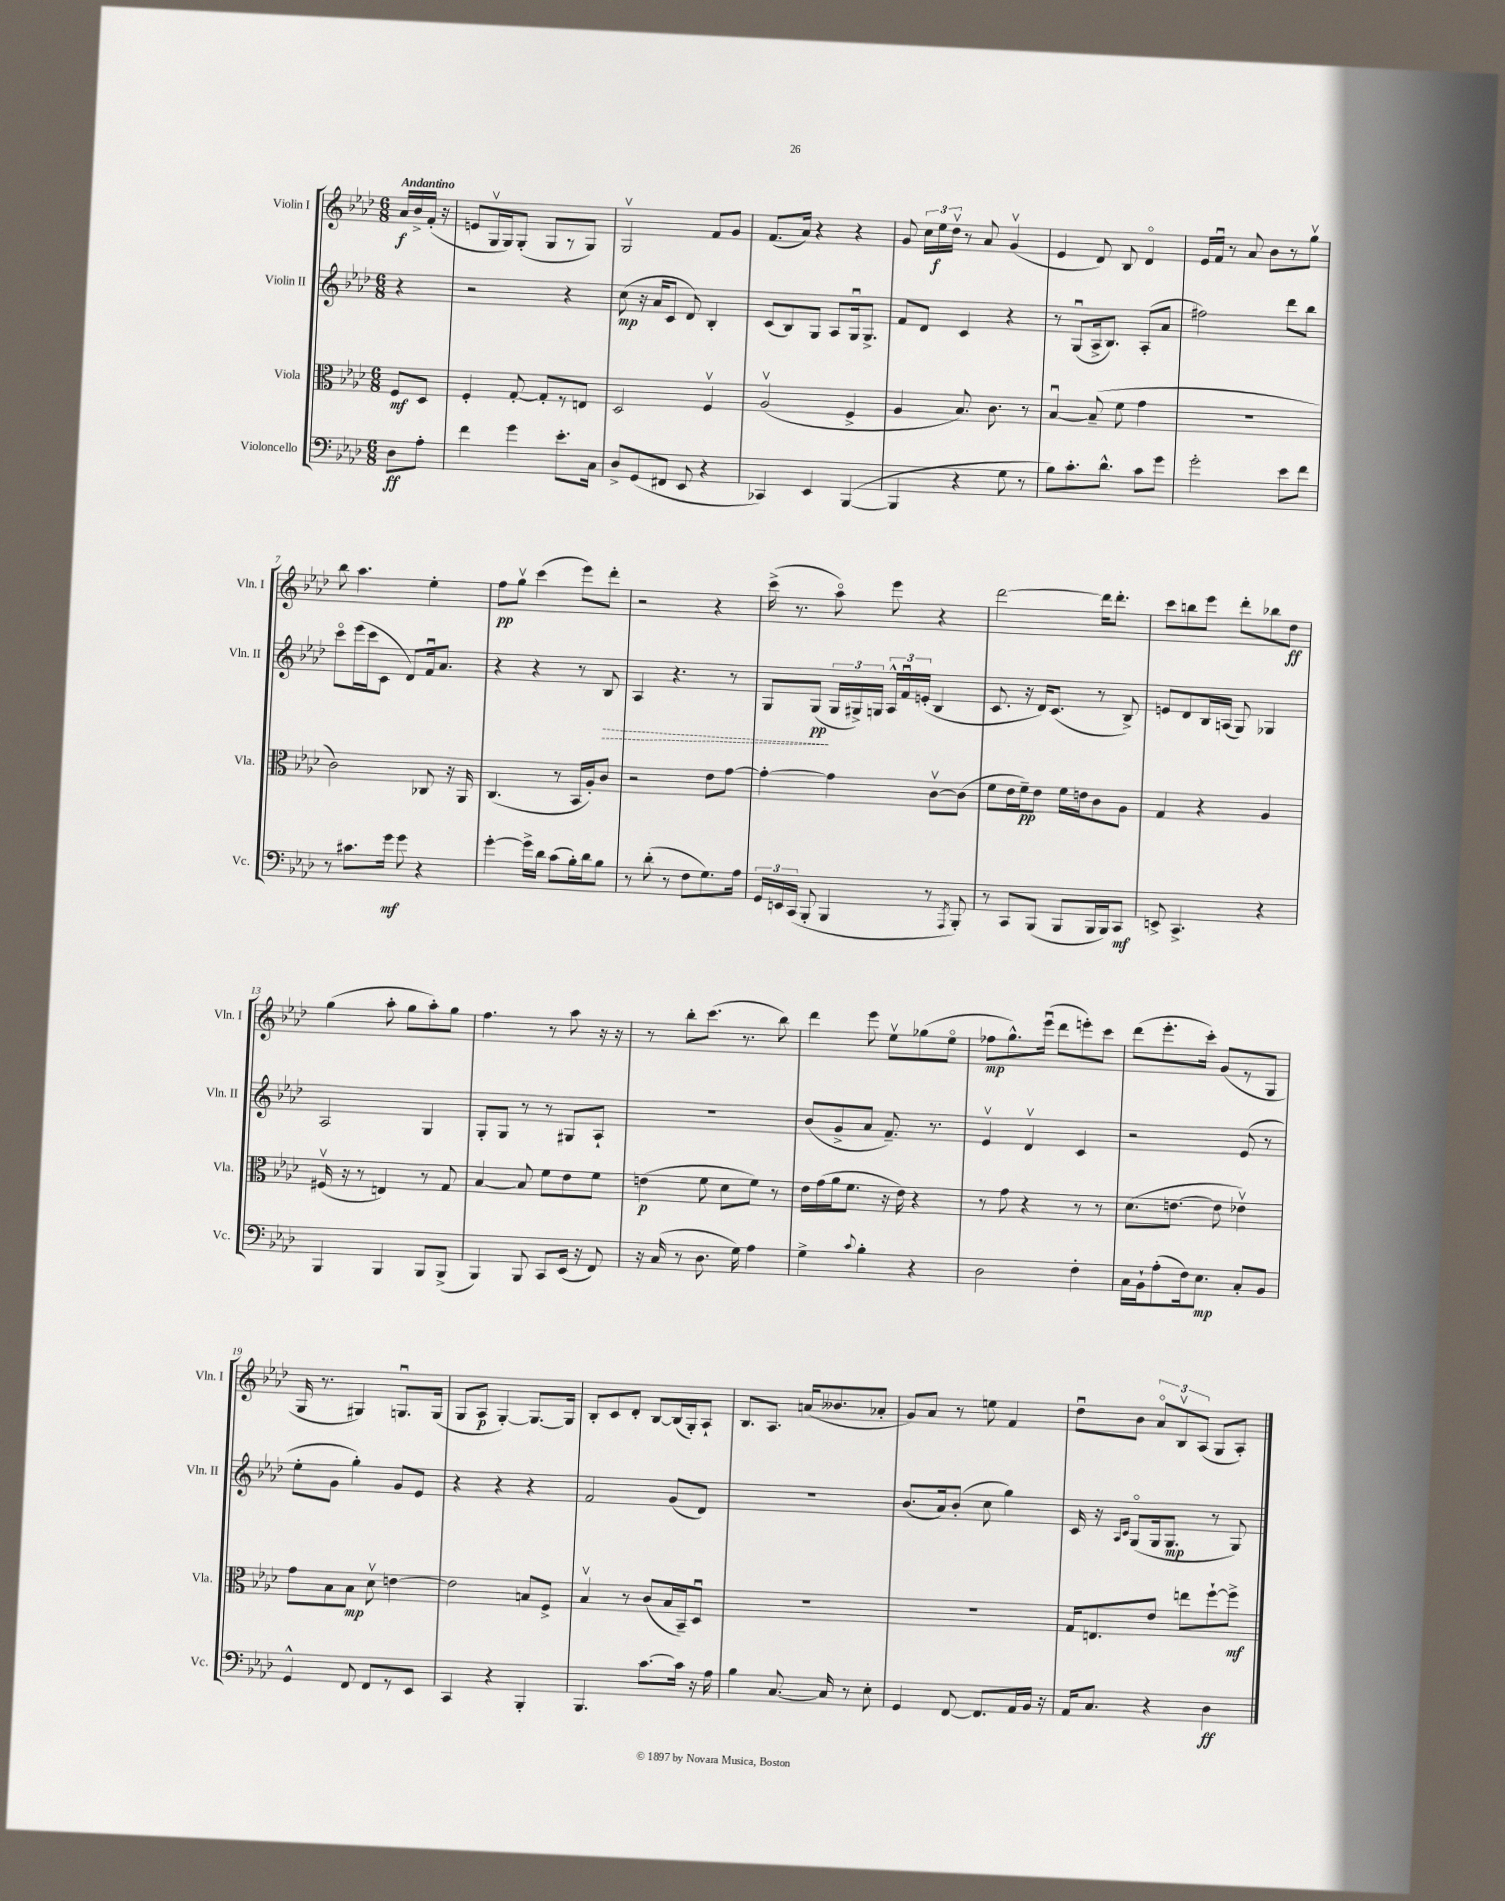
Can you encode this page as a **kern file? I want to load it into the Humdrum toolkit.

**kern	**dynam	**kern	**dynam	**kern	**dynam	**kern	**dynam
*part4	*part4	*part3	*part3	*part2	*part2	*part1	*part1
*staff4	*staff4	*staff3	*staff3	*staff2	*staff2	*staff1	*staff1
*I"Violoncello	*	*I"Viola	*	*I"Violin II	*	*I"Violin I	*
*I'Vc.	*	*I'Vla.	*	*I'Vln. II	*	*I'Vln. I	*
*clefF4	*	*clefC3	*	*clefG2	*	*clefG2	*
*k[b-e-a-d-]	*	*k[b-e-a-d-]	*	*k[b-e-a-d-]	*	*k[b-e-a-d-]	*
*M6/8	*	*M6/8	*	*M6/8	*	*M6/8	*
=	=	=	=	=	=	=	=
!	!	!	!	!	!	!LO:TX:a:B:t=Andantino	!
8D-\L	ff	8F/L	mf	4r	.	16a-/LL	f
.	.	.	.	.	.	16b-^/	.
8A-'\J	.	8D-/J	.	.	.	(16f'/JJ	.
.	.	.	.	.	.	16r	.
=1	=1	=1	=1	=1	=1	=1	=1
4f\	.	4F'/	.	2r	.	8en/L	.
.	.	.	.	.	.	16Gv/L	.
.	.	.	.	.	.	16G/J)	.
4g\	.	[8G'/	.	.	.	(8G'/J	.
.	.	8G'/L]	.	.	.	8G/L	.
8.e-'\L	.	8r	.	4r	.	8r	.
.	.	8En/J	.	.	.	8G/J)	.
16C\Jk	.	.	.	.	.	.	.
=2	=2	=2	=2	=2	=2	=2	=2
8D-^/L	.	2D-/	.	(8cc\	mp	2Gv/	.
(8GG/	.	.	.	16r	.	.	.
.	.	.	.	16a-/KL	.	.	.
8FF#X/J	.	.	.	8c/J	.	.	.
8EE-/	.	.	.	8d-/)	.	.	.
4r	.	4Fv/	.	4B-'/	.	8f/L	.
.	.	.	.	.	.	8g/J	.
=3	=3	=3	=3	=3	=3	=3	=3
4CC-X/)	.	(2A-v/	.	(8c/L	.	(8.f/L	.
.	.	.	.	8B-/)	.	.	.
.	.	.	.	.	.	16a-/Jk)	.
4EE-/	.	.	.	8G/J	.	4r	.
.	.	.	.	8A-/L	.	.	.
([4BBB-/	.	4F^/	.	16Gu/k	.	4r	.
.	.	.	.	8.G^/J	.	.	.
=4	=4	=4	=4	=4	=4	=4	=4
4BBB-/]	.	4A-/	.	8f/L	.	8g/	.
.	.	.	.	8d-/J	.	24cc\LL	.
.	.	.	.	.	.	24ee-\	f
.	.	.	.	.	.	24dd-v\JJ	.
4r	.	8.B-/)	.	4c/	.	8r	.
.	.	.	.	.	.	8a-/	.
.	.	8.c\	.	.	.	.	.
8G\	.	.	.	4r	.	(4gv/	.
8r	.	8r	.	.	.	.	.
=5	=5	=5	=5	=5	=5	=5	=5
8B-\L)	.	[4B-u/	.	8r	.	4e-/	.
8.c'\	.	.	.	(8Gu/L	.	.	.
.	.	(8B-~/]	.	16A-^/k	.	8d-/)	.
8.d-^^\J	.	.	.	8.B-/J)	.	.	.
.	.	8f\	.	.	.	8B-/	.
8c\L	.	4g\	.	(8A-'/L	.	4d-/	.
8g\J	.	.	.	8a-/J	.	.	.
=6	=6	=6	=6	=6	=6	=6	=6
2g'\	.	2.r	.	2ff#X\)	.	16e-/LL	.
.	.	.	.	.	.	16fu/JJ	.
.	.	.	.	.	.	8r	.
.	.	.	.	.	.	8a-/	.
.	.	.	.	.	.	8b-\L	.
8e-\L	.	.	.	8ddd-\L	.	8r	.
8f\J	.	.	.	8bb-\J	.	8ggv\J	.
!!LO:LB:g=z
=7	=7	=7	=7	=7	=7	=7	=7
8r	.	2c\)	.	8ccc\L	.	8bb-\	.
8.c#X\L	.	.	.	(16eee-\L	.	4.aa-\	.
.	.	.	.	16ccc\J	.	.	.
.	.	.	.	8c\J	.	.	.
16g\Jk	mf	.	.	.	.	.	.
8g\	.	.	.	8d-/L)	.	.	.
4r	.	8C-X/	.	16fu/k	.	4ee-'\	.
.	.	.	.	8.a-/J	.	.	.
.	.	16r	.	.	.	.	.
.	.	16AA-/	.	.	.	.	.
=8	=8	=8	=8	=8	=8	=8	=8
[4g'\	.	(4.C/	.	4r	.	8ff\L	pp
.	.	.	.	.	.	8ggv\J	.
16g^\LL]	.	.	.	4r	.	(4ccc\	.
16d-\JJ	.	.	.	.	.	.	.
(8c\L	.	8r	.	.	.	.	.
16B-'\L)	.	16BB-/LL	.	8r	.	8eee-\L)	.
16d-\J	.	16A-'/J)	.	.	.	.	.
!	!	!	!	!	!LO:HP:b	!	!
8B-\J	.	8c/J	.	8B-/	>	8ddd-'\J	.
=9	=9	=9	=9	=9	=9	=9	=9
8r	.	2r	.	4A-/	.	2r	.
(8d-'\	.	.	.	.	.	.	.
8r	.	.	.	4.r	.	.	.
8F\L	.	.	.	.	.	.	.
8.G\)	.	8e-\L	.	.	.	4r	.
.	.	[8g\J	.	8r	.	.	.
16A-\Jk	.	.	.	.	.	.	.
=10	=10	=10	=10	=10	=10	=10	=10
24GG/LL	.	4g'\_	.	8G/L	.	(16ccc^\	.
24EEn/	.	.	.	.	.	.	.
.	.	.	.	.	.	8.r	.
(24CC/JJ	.	.	.	.	.	.	.
8BBB-'/	.	.	.	(8G/J	pp	.	.
4BBB-/	.	4g\]	.	24G/LL	]	8aa-\)	.
.	.	.	.	24G#X^/)	.	.	.
.	.	.	.	24Gn/JJ	.	.	.
.	.	.	.	24A-^^/LL	.	8eee-\	.
.	.	.	.	24fu/	.	.	.
.	.	.	.	(24en'/JJ	.	.	.
8r	.	[8cv\L	.	4B-/	.	4r	.
8qAAA-/	.	.	.	.	.	.	.
8BBB-'/)	.	(8c\J]	.	.	.	.	.
=11	=11	=11	=11	=11	=11	=11	=11
8r	.	8f\L	.	8.c/	.	[2ddd-\	.
8CC/L	.	16e-\L	.	.	.	.	.
.	.	16f~\J)	pp	16r	.	.	.
(8BBB-/J	.	8e-\J	.	16d-/KL)	.	.	.
.	.	.	.	(8.c/J	.	.	.
8BBB-/L	.	16f\LL	.	.	.	.	.
.	.	16en\J	.	.	.	.	.
16BBB-/L	.	8c\	.	8r	.	16ddd-\KL]	.
16BBB-/J)	.	.	.	.	.	8.ddd-'\J	.
8CC/J	mf	8A-\J	.	8B-^/)	.	.	.
=12	=12	=12	=12	=12	=12	=12	=12
8EEn^/	.	4G/	.	8en/L	.	8ccc\L	.
4.CC^/	.	.	.	8d-/	.	8bbn\	.
.	.	4r	.	16B-/L	.	8eee-\J	.
.	.	.	.	(16An/JJ	.	.	.
.	.	.	.	8G/)	.	8ddd-'\L	.
4r	.	4A-/	.	4G-X/	.	8bb-X\	.
.	.	.	.	.	.	8dd-\J	ff
!!LO:LB:g=z
=13	=13	=13	=13	=13	=13	=13	=13
4BBB-/	.	(16F#Xv/	.	2A-/	.	(4gg\	.
.	.	16r	.	.	.	.	.
.	.	8r	.	.	.	.	.
4BBB-/	.	4En/)	.	.	.	8aa-'\	.
.	.	.	.	.	.	8gg\L	.
8BBB-/L	.	8r	.	4G/	.	8aa-'\)	.
(8BBB-^/J	.	8G/	.	.	.	8gg\J	.
=14	=14	=14	=14	=14	=14	=14	=14
4BBB-/)	.	[4B-/	.	8G'/L	.	4.ff\	.
.	.	.	.	8G/J	.	.	.
8BBB-/	.	8B-/]	.	8r	.	.	.
8CC/L	.	8f\L	.	8r	.	8r	.
(16EE-/Jk	.	8e-\	.	8G#X/L	.	8aa-\	.
16r	.	.	.	.	.	.	.
8FF/)	.	8f\J	.	8A-`/J	.	16r	.
.	.	.	.	.	.	16r	.
=15	=15	=15	=15	=15	=15	=15	=15
16r	.	(4en\	p	2.r	.	8r	.
(16C/	.	.	.	.	.	.	.
8r	.	.	.	.	.	8bb-'\L	.
8.D-\	.	8f\	.	.	.	(8.ccc\J	.
.	.	8d-\L	.	.	.	.	.
16G\)	.	.	.	.	.	8.r	.
4A-\	.	8f\J)	.	.	.	.	.
.	.	8r	.	.	.	8bb-\)	.
=16	=16	=16	=16	=16	=16	=16	=16
4G^\	.	16e-\LL	.	(8b-/L	.	4ddd-\	.
.	.	(16g\	.	.	.	.	.
.	.	16a-\J	.	8g^/	.	.	.
.	.	8.f\J	.	.	.	.	.
8qqc/	.	.	.	.	.	.	.
4B-'\	.	.	.	8a-/J	.	8eee-\	.
.	.	16r	.	8.f~/)	.	8ee-v\L	.
.	.	16e-\)	.	.	.	.	.
4r	.	4r	.	.	.	(8gg-X\	.
.	.	.	.	8.r	.	.	.
.	.	.	.	.	.	8ee-\J	.
=17	=17	=17	=17	=17	=17	=17	=17
2D-\	.	8r	.	4e-v/	.	8ff-X\L	mp
.	.	8g\	.	.	.	8.gg^^\)	.
.	.	4r	.	4d-v/	.	.	.
.	.	.	.	.	.	(16eee-u\Jk	.
.	.	.	.	.	.	8ddd-\L	.
4F'\	.	8r	.	4c/	.	8eeen'\)	.
.	.	8r	.	.	.	8ccc\J	.
=18	=18	=18	=18	=18	=18	=18	=18
16C\LL	.	(8.d-\L	.	2r	.	(8ddd-\L	.
16BB-`\J	.	.	.	.	.	.	.
(8A-'\	.	.	.	.	.	8.eee-'\	.
.	.	[8.en\J	.	.	.	.	.
16F\k)	.	.	.	.	.	.	.
8.E-\J	mp	.	.	.	.	16ccc'\Jk)	.
.	.	8e\]	.	.	.	(8g/L	.
8C'/L	.	4e-Xv\)	.	(8e-/	.	8r	.
8BB-/J	.	.	.	8r	.	8G/J	.
!!LO:LB:g=z
=19	=19	=19	=19	=19	=19	=19	=19
4GG^^/	.	8g\L	.	8ee-'\L	.	16G/	.
.	.	.	.	.	.	8.r	.
.	.	8B-\	.	8g\J	.	.	.
8FF/	.	8B-\J	mp	4gg'\)	.	4G#X/)	.
8FF/L	.	8d-v\	.	.	.	.	.
8r	.	[4en\	.	8g/L	.	8.Gnu/L	.
8EE-/J	.	.	.	8e-/J	.	.	.
.	.	.	.	.	.	(16G/Jk	.
=20	=20	=20	=20	=20	=20	=20	=20
4CC/	.	2e\]	.	4r	.	8G/L	.
.	.	.	.	.	.	8A-/J	p
4r	.	.	.	4r	.	[4G'/)	.
4BBB-'/	.	8Bn/L	.	4r	.	8.G/L_	.
.	.	8F^/J	.	.	.	.	.
.	.	.	.	.	.	16G/Jk]	.
=21	=21	=21	=21	=21	=21	=21	=21
4.BBB-/	.	4B-v/	.	2f/	.	8B-'/L	.
.	.	.	.	.	.	8c/	.
.	.	8r	.	.	.	8d-'/J	.
[8.c\L	.	(8c/L	.	.	.	[8B-/L	.
.	.	16B-/L	.	(8g/L	.	(16B-/L]	.
16c\Jk]	.	16BB-~/J)	.	.	.	16G'/J)	.
16r	.	8D-u/J	.	8d-/J)	.	8A-`/J	.
16A-\	.	.	.	.	.	.	.
=22	=22	=22	=22	=22	=22	=22	=22
4B-\	.	2.r	.	2.r	.	8.B-/L	.
.	.	.	.	.	.	8.A-/J	.
[8.C/	.	.	.	.	.	.	.
.	.	.	.	.	.	(16an/KL	.
16C/]	.	.	.	.	.	8.b--X/	.
8r	.	.	.	.	.	.	.
8E-'\	.	.	.	.	.	8a-X'/J	.
=23	=23	=23	=23	=23	=23	=23	=23
4GG/	.	2.r	.	(8.b-/L	.	8g/L)	.
.	.	.	.	.	.	8a-/J	.
.	.	.	.	16a-/k)	.	.	.
[8FF/	.	.	.	(8b-'/J	.	8r	.
8.FF/L]	.	.	.	8cc\	.	8een\	.
.	.	.	.	4gg\)	.	4f/	.
16AA-/L	.	.	.	.	.	.	.
16BB-/JJ	.	.	.	.	.	.	.
16r	.	.	.	.	.	.	.
=24	=24	=24	=24	=24	=24	=24	=24
16AA-/KL	.	16G/KL	.	16c/	.	8dd-u\L	.
8.C/J	.	8.En/	.	16r	.	.	.
.	.	.	.	16qqA-/LL	.	.	.
.	.	.	.	16qqc/JJ	.	.	.
.	.	.	.	(8G/L	.	8b-\J	.
4r	.	8e-/J	.	16G/k	.	12a-/L	.
.	.	.	.	8.G/J	mp	.	.
.	.	.	.	.	.	12B-v/	.
.	.	8een\L	.	.	.	.	.
.	.	.	.	.	.	(12A-/J	.
4D-\	ff	[8ff`\	.	8r	.	8G/L	.
.	.	8ff^\J]	mf	8G/)	.	8A-'/J)	.
==	==	==	==	==	==	==	==
*-	*-	*-	*-	*-	*-	*-	*-
